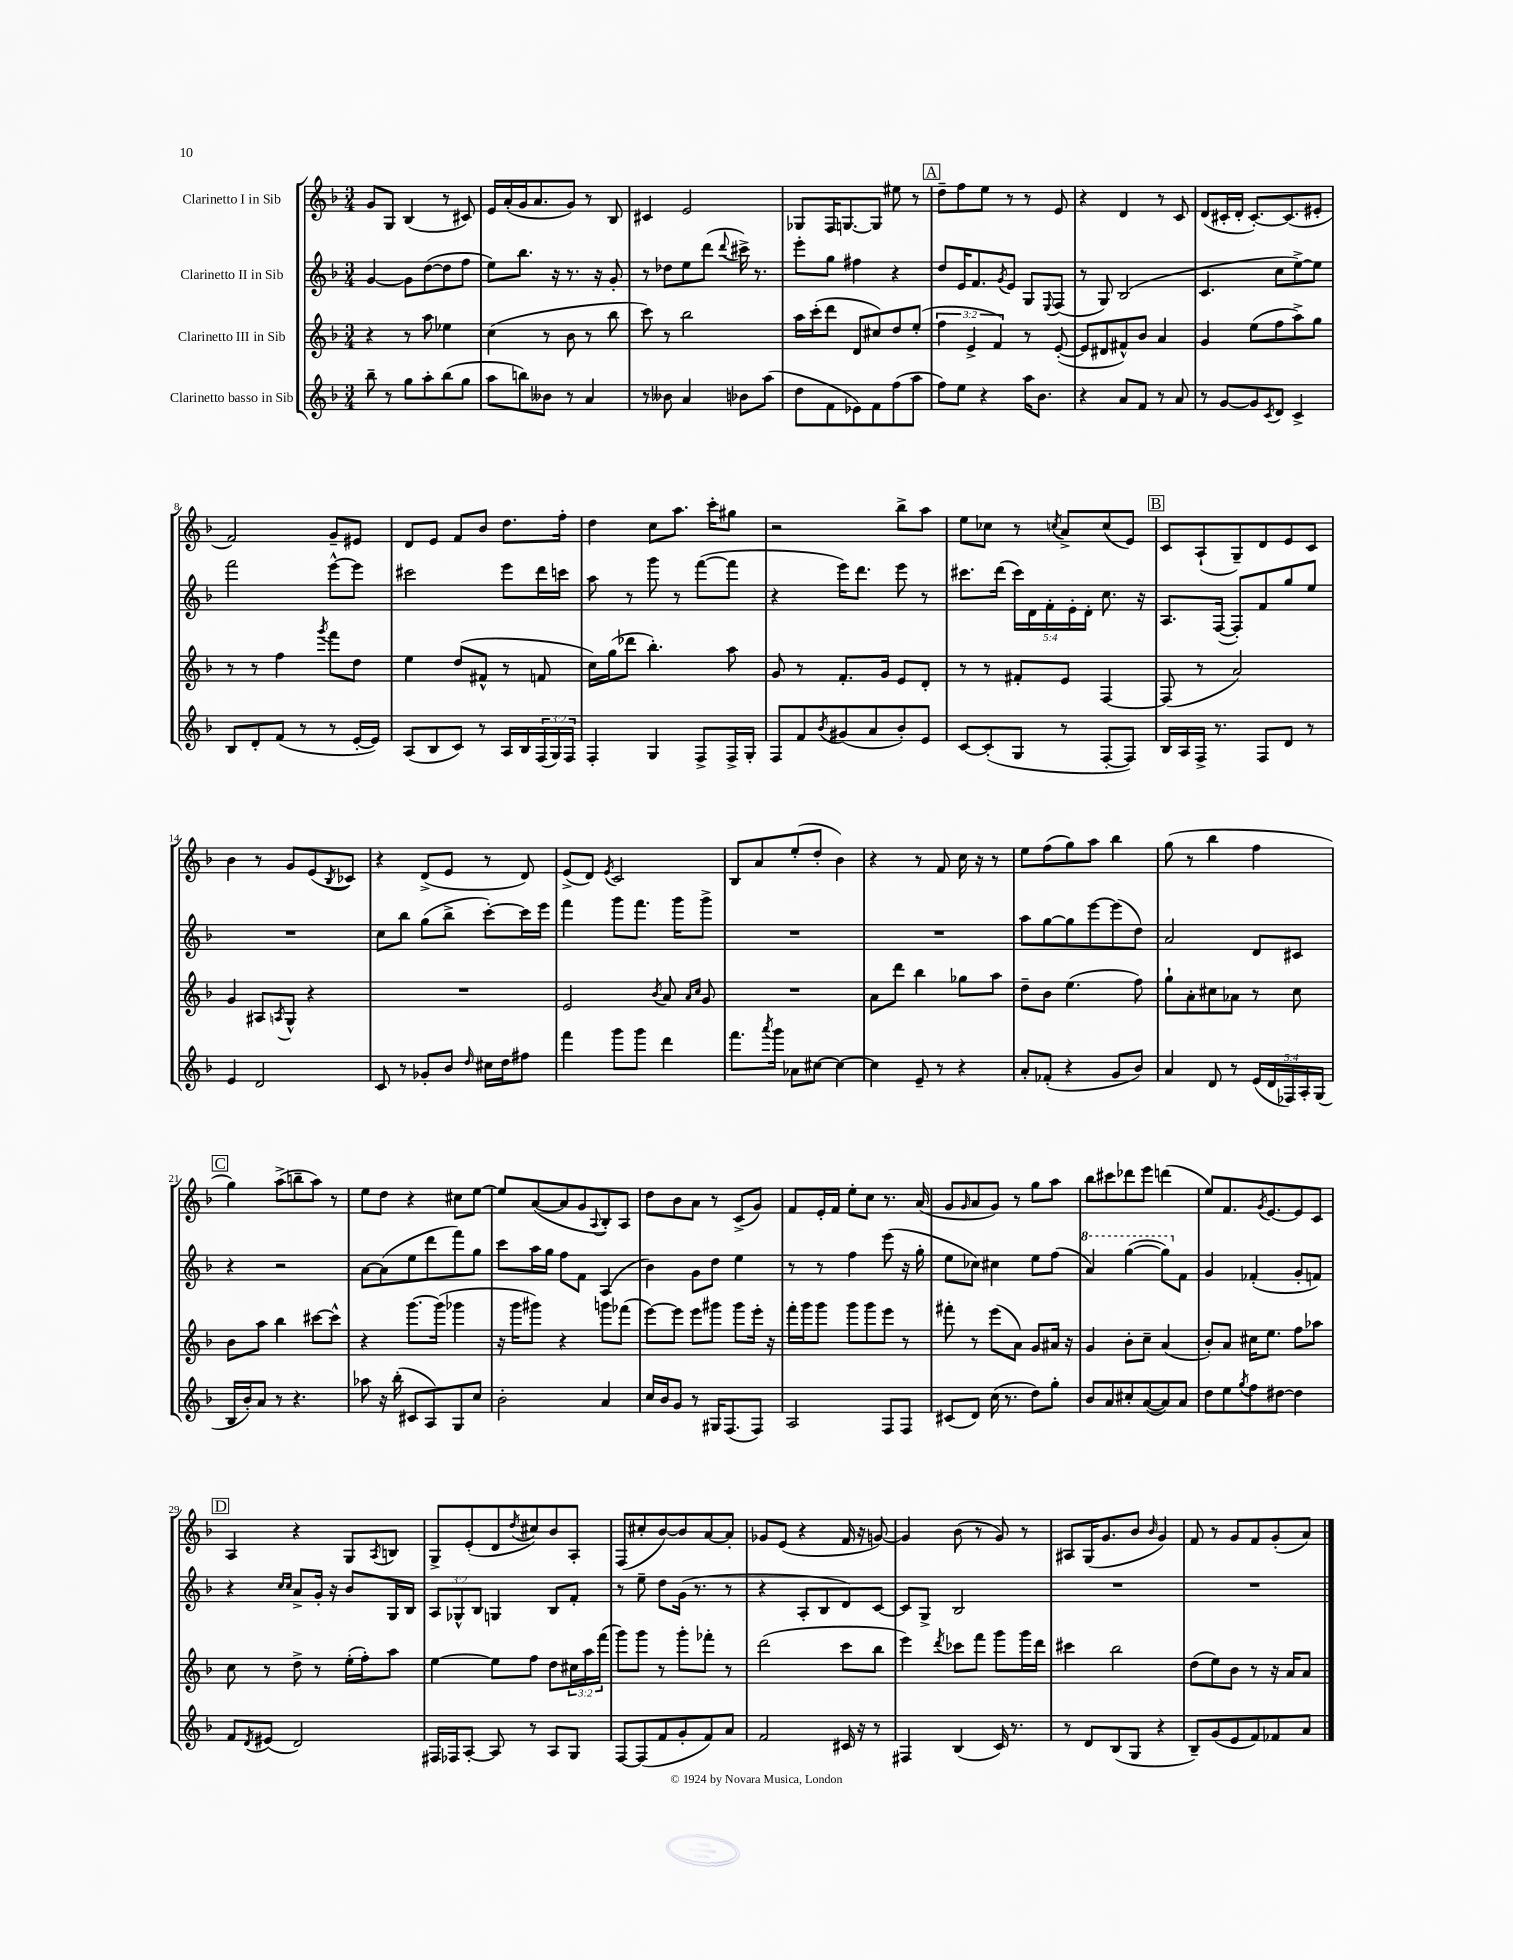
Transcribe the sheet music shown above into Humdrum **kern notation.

**kern	**kern	**kern	**kern
*part4	*part3	*part2	*part1
*staff4	*staff3	*staff2	*staff1
*I"Clarinetto basso in Sib	*I"Clarinetto III in Sib	*I"Clarinetto II in Sib	*I"Clarinetto I in Sib
*clefG2	*clefG2	*clefG2	*clefG2
*k[b-]	*k[b-]	*k[b-]	*k[b-]
*M3/4	*M3/4	*M3/4	*M3/4
=1	=1	=1	=1
8bb-~\	4r	[4g/	8g/L
8r	.	.	8G/J
8gg\L	8r	8g\L]	(4B-/
8aa'\	8aa\	([8dd\	.
(8bb-\	4ee-X\	8dd\]	8r
8gg\J	.	8ff\J	8c#X/)
=2	=2	=2	=2
8aa\L	(4cc\	8ee\L)	16e/LL
.	.	.	(16a'/
8bbn\)	.	8.bb-\J	16g/J
.	.	.	8.a/
8b--X\J	8r	.	.
.	.	16r	.
8r	8b-\	8.r	8g/J)
4a/	8r	.	8r
.	.	16r	.
.	8bb-\	8g'/	8B-/
=3	=3	=3	=3
8r	8ccc\)	8r	4c#X/
8b--X\	8r	8dd-X\L	.
4a/	2bb-\	8ee\	2e/
.	.	(8ddd\J	.
.	.	8qqddd/	.
8b-X\L	.	16ccc#X^\)	.
.	.	8.r	.
(8aa\J	.	.	.
=4	=4	=4	=4
8dd\L	16aa\LL	8eee'\L	8G-X/L
.	(16ccc'\J	.	.
8f\	8ddd\J	8gg\J	16F/K
.	.	.	[8.Gn/
8e-X\)	8d/L	4ff#X\	.
8f\	8cc#X/)	.	8G/J]
(8ff\	8dd/	4r	8ee#X\
8aa\J	(8ee'/J	.	8r
!!LO:REH:place=s1:t=A
=5	=5	=5	=5
8ff\L)	6ff\	8dd/L	8dd~\L
8ee\J	.	16e/K	8ff\
.	6e^/	.	.
.	.	8.f/	.
4r	.	.	8ee\J
.	6f/)	.	.
.	.	8qg/	.
.	.	8e/J	8r
16aa\KL	8r	8G/L	8r
8.b-\J	.	.	.
.	.	8qqE/	.
.	([8e'/	(8F/J	8e/
=6	=6	=6	=6
4r	8e/L]	8r	4r
.	8d#X/	8G/)	.
8a/L	8f#X^^/)	(2B-/	4d/
8f/J	8b-/J	.	.
8r	4a/	.	8r
8a/	.	.	8c/
=7	=7	=7	=7
8r	4g/	4.c/	(8d/L
[8g/L	.	.	16c#X'/L
.	.	.	16d'/JJ
8g/]	(8ee\L	.	[8.c#'/L)
8qc/	.	.	.
8d/J	8ff\	8cc\L	.
.	.	.	(8.c#/]
4c^/	8aa^\)	[8ee^\)	.
.	8gg\J	8ee\J]	8e#X'/J
!!LO:LB:g=z
=8	=8	=8	=8
8B-/L	8r	2fff\	2f/)
8d'/	8r	.	.
(8f/J	4ff\	.	.
8r	.	.	.
.	8qggg/	.	.
8r	8fff\L	[8eee^^\L	8g~/L
[16e'/LL	8dd\J	8eee\J]	8e#X/J
16e/JJ])	.	.	.
=9	=9	=9	=9
(8A/L	4ee\	2ccc#X\	8d/L
8B-/	.	.	8e/J
8c/J)	(8dd/L	.	8f/L
8r	8f#X^^/J	.	8b-/J
16A/LL	8r	8eee\L	8.dd\L
16B-/	.	.	.
(24F/	8fn/	16ddd\L	.
24G/)	.	.	.
.	.	16cccn\JJ	16ff'\Jk
24F/JJ	.	.	.
=10	=10	=10	=10
4F'/	16cc\LL)	8aa\	4dd\
.	(16gg\J	.	.
.	8ddd-X\J	8r	.
4G/	4.bb-'\)	8ggg\	8cc\L
.	.	8r	8.aa\J
8F^/L	.	([8fff\L	.
.	.	.	16ccc'\KL
16F^/L	8aa\	8fff\J]	8gg#X\J
16G'/JJ	.	.	.
=11	=11	=11	=11
8F/L	8g/	4r	2r
8f/	8r	.	.
8qb-/	.	.	.
(8g#X/	8.f'/L	16eee\KL)	.
.	.	8.ddd\J	.
8a/	.	.	.
.	16g/Jk	.	.
8b-'/)	8e/L	8eee\	8bb-^\L
8e/J	8d'/J	8r	8aa\J
=12	=12	=12	=12
[8c/L	8r	8.ccc#X\L	8ee\L
(8c'/]	8r	.	8cc-X\J
.	.	(16ddd\Jk	.
8G/J	8f#X'/L	20ccc#\LL)	8r
.	.	20d\	.
.	.	20f'\	.
.	.	.	8qccn/
8r	8e/J	.	8a^/L
.	.	20e'\	.
.	.	20d'\JJ	.
[8F'/L	[4F/	8.cc\	(8cc/
8F/J])	.	.	8e/J)
.	.	16r	.
!!LO:REH:place=s1:t=B
=13	=13	=13	=13
16B-/LL	(8F/]	8.A/L	8c/L
16A/	.	.	.
16F^/JJ	8r	.	(8A`/
8.r	.	([16F/Jk	.
.	2a/)	8F'/L])	8G~/)
8F/L	.	8f/	8d/
8d/J	.	8gg/	8e/
8r	.	8ee/J	8c/J
!!LO:LB:g=z
=14	=14	=14	=14
4e/	4g/	2.r	4b-\
2d/	8A#X/L	.	8r
.	8qAn/	.	.
.	8G^^/J	.	8g/L
.	4r	.	(8e/
.	.	.	8qB-/
.	.	.	8c-X/J)
=15	=15	=15	=15
8c/	2.r	8cc\L	4r
8r	.	8bb-\J	.
8g-X'/L	.	(8gg\L	(8d^/L
8b-/J	.	8bb-^\J	8e/J
16qqdd/	.	.	.
16cc#X\LL	.	[8ccc'\L)	8r
16dd\J	.	.	.
8ff#X\J	.	16ccc\L]	8d/)
.	.	16eee\JJ	.
=16	=16	=16	=16
4fff\	2e/	4fff\	(8e^/L
.	.	.	8d/J)
.	.	.	8qe/
8ggg\L	.	8ggg\L	2c/
8ggg\J	.	8.fff\J	.
.	8qb-/	.	.
4ddd\	8a/	.	.
.	.	16ggg\KL	.
.	16qqa/LL	.	.
.	16qqcc/JJ	.	.
.	8g/	8ggg^\J	.
=17	=17	=17	=17
8.fff\L	2.r	2.r	8B-/L
.	.	.	8a/
8qaaa/	.	.	.
16ggg\Jk	.	.	.
8a-X\L	.	.	(8ee'/
[8cc#X\J	.	.	8dd'/J
4cc#\_	.	.	4b-\)
=18	=18	=18	=18
4cc#\]	8a\L	2.r	4r
.	8ddd\J	.	.
8e~/	4bb-\	.	8r
8r	.	.	8f/
4r	8gg-X\L	.	16cc\
.	.	.	16r
.	8aa\J	.	8r
=19	=19	=19	=19
8a'/L	8dd~\L	8aa\L	8ee\L
(8f-X'/J	8b-\J	[8gg\	(8ff\
4r	(4.ee\	8gg\]	8gg\)
.	.	[8eee\	8aa\J
8g/L	.	(8eee\]	4bb-\
8b-/J)	8ff\)	8dd\J)	.
=20	=20	=20	=20
4a/	8gg`\L	2a/	(8gg\
.	8a'\	.	8r
8d/	8cc#X\	.	4bb-\
8r	8a-X\J	.	.
(20e/LL	8r	8d/L	4ff\
20d/	.	.	.
20F-X/)	.	.	.
.	8cc#\	8c#X/J	.
20A'/	.	.	.
(20G/JJ	.	.	.
!!LO:LB:g=z
!!LO:REH:place=s1:t=C
=21	=21	=21	=21
16B-/LL	8b-\L	4r	4gg\)
16b-'/J)	.	.	.
8a/J	8aa\J	.	.
8r	4bb-\	2r	(8aa^\L
4.r	.	.	8bbn~\
.	[8ccc#X\L	.	8aa\J)
.	8ccc#^^\J]	.	8r
=22	=22	=22	=22
8aa-X\	4r	[8a\L	8ee\L
16r	.	(8a\]	8dd\J
(16bb-'\	.	.	.
8c#X/L	[8.ggg\L	8ee\	4r
8A/)	.	8ddd\	.
.	(16ggg\Jk]	.	.
8G/	4ggg-X\	8fff\)	8cc#X\L
8cc/J	.	8gg\J	[8ee\J
=23	=23	=23	=23
2b-'\	16r	8ccc\L	8ee/L]
.	16ggg\KL	.	.
.	8ggg#X\J)	16aa\L	([8a/
.	.	16gg\JJ	.
.	4r	8ff\L	8a/]
.	.	8f\J	8g/
.	.	.	8qqA/
4a/	8gggn\L	(4A/	8B-'/)
.	(8fff-X\J	.	8A/J
=24	=24	=24	=24
16cc/LL	[8eee\L)	4b-\)	8dd\L
16b-/J	.	.	.
8g/J	8eee\J]	.	8b-\
8r	8eee\L	8g\L	8a\J
16G#X/KL	8ggg#X\J	8dd\J	8r
(8.F/	.	.	.
.	8ggg#\L	4ee\	(8c^/L
8F/J)	16eee'\Jk	.	8g/J)
.	16r	.	.
=25	=25	=25	=25
2A/	16fff'\LL	8r	8f/L
.	16ggg\J	.	.
.	8ggg\J	8r	16e'/L
.	.	.	16f/JJ
.	8ggg\L	4ff\	8ee'\L
.	8ggg\	.	8cc\J
8F/L	8eee\J	(8eee\	8.r
8F/J	8r	16r	.
.	.	16gg'\	(16a/
=26	=26	=26	=26
(8c#X/L	8fff#X'\	8ee\L	8g/L
.	.	.	16qqg/
8d/J)	8r	8cc-X\J)	8a/
(16cc\	(8eee\L	4cc#X\	8g/J)
8.r	.	.	.
.	8a\J)	.	8r
8dd\L)	8g/L	8ee\L	8gg\L
8gg'\J	16a#X/Jk	(8ff\J	8aa\J
.	16r	.	.
=27	=27	=27	=27
*	*	*8va	*
8b-/L	4g/	4aa/)	8bb-\L
8a/	.	.	8ccc#X\
8cc#X'/	8b-'\L	([4ggg\	8ddd-X\
([8a/	8cc~\J	.	8eee\J
8a/])	(4a/	8ggg\L])	(4dddn\
*	*	*X8va	*
8a/J	.	8f\J	.
=28	=28	=28	=28
8dd\L	8b-'/L)	4g/	8ee/L)
8ee\	8a/J	.	8.f/
8qgg/	.	.	.
8ff\	16cc#X\KL	(4f-X'/	.
.	.	.	8qg/
.	8.ee\J	.	[8.e/
[8dd#X\J	.	.	.
4dd#\]	8ff\L	8g'/L	8e/]
.	8aa-X\J	8fn/J)	8c/J
!!LO:LB:g=z
!!LO:REH:place=s1:t=D
=29	=29	=29	=29
8f/L	8cc\	4r	4A/
8qd/	.	.	.
(8e#X/J	8r	.	.
.	.	16qqcc/LL	.
.	.	16qqcc/JJ	.
2d/)	8dd^\	8a^/L	4r
.	8r	16g'/Jk	.
.	.	16r	.
.	(16ee'\LL	8b-/L	8G/L
.	16ff'\J)	.	.
.	.	.	8qA/
.	8aa\J	16G/L	8Bn/J
.	.	16B-/JJ	.
=30	=30	=30	=30
16F#X/LL	[4ee\	12A/L	8G^/L
16F-X/J	.	.	.
.	.	12G-X^^/	.
[8A'/J	.	.	(8e'/
.	.	12B-/J	.
8A/]	8ee\L]	4Gn/	8d/
.	.	.	8qdd/
8r	8ff\J	.	8cc#X/)
8A/L	8dd\L	8B-/L	8b-/
8G/J	24cc#X\L	8f'/J	8A'/J
.	24aa\	.	.
.	(24fff\JJ	.	.
=31	=31	=31	=31
[8F/L	8ggg\L)	8r	(8F/L
(8F/]	8ggg\J	8ee~\	8cc#X'/
8f/	8r	8dd\L	[8b-/)
8g'/	8ggg'\L	(16g\Jk	8b-/]
.	.	8.r	.
8f/)	8fff-X'\J	.	[8a/
8a/J	8r	8r	8a'/J]
=32	=32	=32	=32
2f/	(2ddd\	4r	8g-X/L
.	.	.	(8e/J
.	.	8A'/L	4r
.	.	8B-/	.
16c#X/	8ccc\L	8d/)	16f/
16r	.	.	16r
8r	8bb-\J	[8c/J	[8gn/)
=33	=33	=33	=33
4F#X/	4eee\)	8c/L]	4g/]
.	.	8G^/J	.
.	8qddd/	.	.
(4B-/	8ccc-X\L	2B-/	(8b-\
.	8fff\J	.	8r
16c/)	8ggg\L	.	8g/)
8.r	.	.	.
.	16ggg\L	.	8r
.	16ddd\JJ	.	.
=34	=34	=34	=34
8r	4ccc#X\	2.r	8A#X/L
8d/L	.	.	(16G/K
.	.	.	8.g/
(8B-/	2bb-\	.	.
8G/J	.	.	8b-/J
.	.	.	16qqb-/
4r	.	.	4g/)
=35	=35	=35	=35
8B-~/L)	(8dd\L	2.r	8f/
(8g/	8ee\)	.	8r
8e/	8b-\J	.	8g/L
8f/)	8r	.	8f/
8f-X/	16r	.	(8g'/
.	16a/KL	.	.
8a/J	8a/J	.	8a/J)
==	==	==	==
*-	*-	*-	*-
